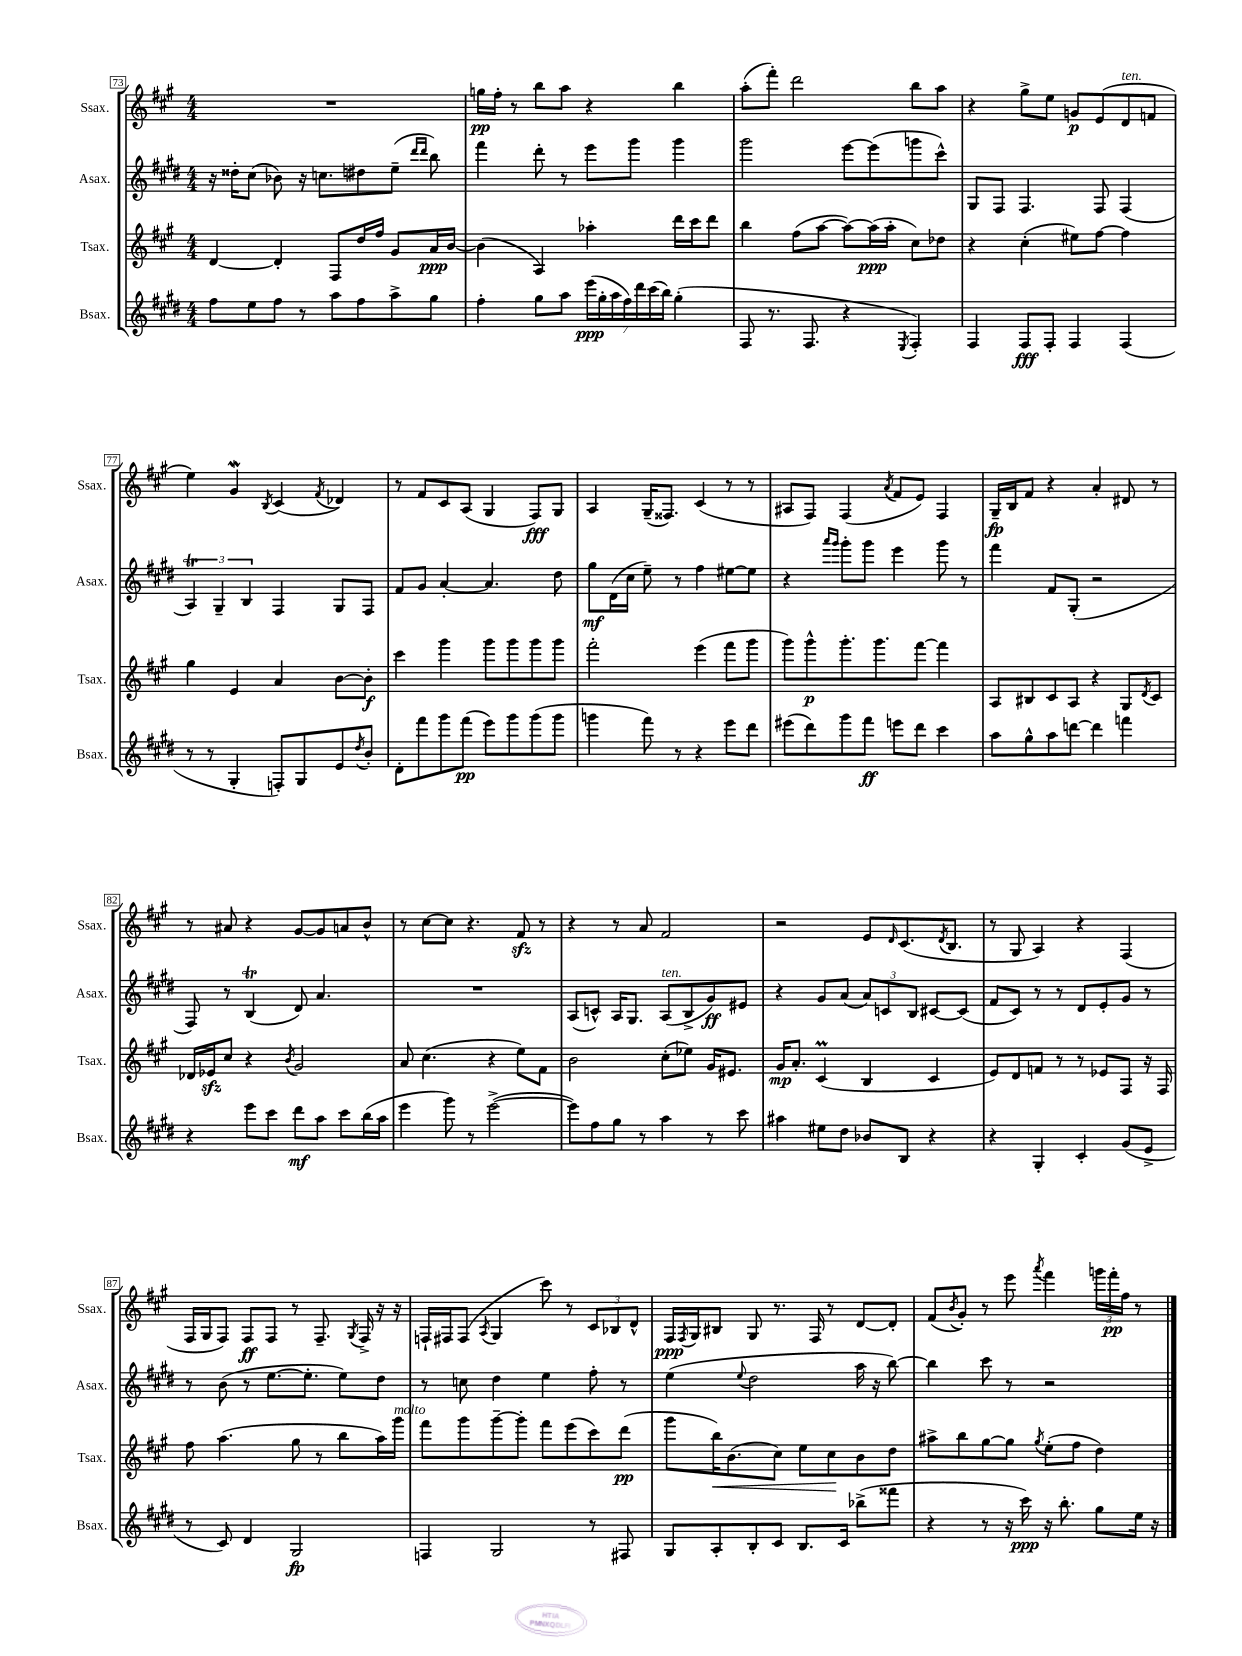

**kern	**dynam	**kern	**dynam	**kern	**dynam	**kern	**dynam
*part4	*part4	*part3	*part3	*part2	*part2	*part1	*part1
*staff4	*staff4	*staff3	*staff3	*staff2	*staff2	*staff1	*staff1
*I"Bsax.	*	*I"Tsax.	*	*I"Asax.	*	*I"Ssax.	*
*I'Bsax.	*	*I'Tsax.	*	*I'Asax.	*	*I'Ssax.	*
*clefG2	*	*clefG2	*	*clefG2	*	*clefG2	*
*k[f#c#g#d#]	*	*k[f#c#g#]	*	*k[f#c#g#d#]	*	*k[f#c#g#]	*
*M4/4	*	*M4/4	*	*M4/4	*	*M4/4	*
=73	=73	=73	=73	=73	=73	=73	=73
8ff#\L	.	[4d/	.	16r	.	1r	.
.	.	.	.	16dd##X'\KL	.	.	.
8ee\	.	.	.	(8cc#\J	.	.	.
8ff#\J	.	4d'/]	.	8b-X\)	.	.	.
8r	.	.	.	16r	.	.	.
.	.	.	.	8.ccn\L	.	.	.
8aa\L	.	8F#/L	.	.	.	.	.
8ff#\	.	16dd/L	.	8dd#X\	.	.	.
.	.	16ff#/JJ	.	.	.	.	.
8aa^\	.	8g#/L	.	(8ee~\J	.	.	.
.	.	.	.	16qqddd#/LL	.	.	.
.	.	.	.	16qqddd#/JJ	.	.	.
8gg#\J	.	16a/L	ppp	8bb\)	.	.	.
.	.	[16b/JJ	.	.	.	.	.
=74	=74	=74	=74	=74	=74	=74	=74
4ff#'\	.	(4b\]	.	4fff#\	.	16ggn\LL	pp
.	.	.	.	.	.	16ff#'\JJ	.
.	.	.	.	.	.	8r	.
8gg#\L	.	4A/)	.	8ddd#'\	.	8bb\L	.
8aa\J	.	.	.	8r	.	8aa\J	.
(28eee\LL	ppp	4aa-X'\	.	8eee\L	.	4r	.
28gg#'\	.	.	.	.	.	.	.
28aa\	.	.	.	.	.	.	.
28ff#\)	.	.	.	.	.	.	.
.	.	.	.	8ggg#\J	.	.	.
28ddd#\	.	.	.	.	.	.	.
(28ccc#\	.	.	.	.	.	.	.
28bb\JJ)	.	.	.	.	.	.	.
(4gg#'\	.	16ddd\LL	.	4ggg#\	.	4bb\	.
.	.	16ccc#\J	.	.	.	.	.
.	.	8ddd\J	.	.	.	.	.
=75	=75	=75	=75	=75	=75	=75	=75
8F#/	.	4bb\	.	2ggg#\	.	(8aa'\L	.
8.r	.	.	.	.	.	8fff#'\J)	.
.	.	(8ff#\L	.	.	.	2ddd\	.
8.F#/	.	.	.	.	.	.	.
.	.	[8aa\J	.	.	.	.	.
4r	.	8aa\L_)	.	[8eee\L	.	.	.
.	.	(16aa\L]	ppp	(8eee\]	.	.	.
.	.	16aa'\JJ	.	.	.	.	.
8qE/	.	.	.	.	.	.	.
4F#'/)	.	8cc#\L)	.	8gggn\	.	8bb\L	.
.	.	8dd-X\J	.	8ccc#^^\J)	.	8aa\J	.
=76	=76	=76	=76	=76	=76	=76	=76
4F#/	.	4r	.	8G#/L	.	4r	.
.	.	.	.	8F#/J	.	.	.
8F#/L	fff	(4cc#'\	.	4.F#/	.	8gg#^\L	.
8F#'/J	.	.	.	.	.	8ee\J	.
4F#/	.	8ee#X\L)	.	.	.	8gn/L	p
.	.	[8ff#\J	.	8F#/	.	(8e/	.
!	!	!	!	!	!	!LO:TX:a:i:t=ten.	!
(4F#/	.	4ff#\]	.	(4F#/	.	8d/	.
.	.	.	.	.	.	8fn/J	.
!!LO:LB:g=z
=77	=77	=77	=77	=77	=77	=77	=77
8r	.	4gg#\	.	6AT/)	.	4ee\)	.
8r	.	.	.	.	.	.	.
.	.	.	.	6G#~/	.	.	.
4G#'/	.	4e/	.	.	.	4g#W/	.
.	.	.	.	6B/	.	.	.
.	.	.	.	.	.	8qB/	.
8Fn'/L)	.	4a/	.	4F#/	.	(4c#/	.
8G#/	.	.	.	.	.	.	.
.	.	.	.	.	.	8qf#/	.
8e/	.	[8b\L	.	8G#/L	.	4d-X/)	.
8qdd#/	.	.	.	.	.	.	.
8b'/J	.	8b'\J]	f	8F#/J	.	.	.
=78	=78	=78	=78	=78	=78	=78	=78
8d#'\L	.	4ccc#\	.	8f#/L	.	8r	.
8fff#\	.	.	.	8g#/J	.	8f#/L	.
8ggg#\	.	4ggg#\	.	[4a'/	.	8c#/	.
(8fff#\J	pp	.	.	.	.	(8A/J	.
8eee\L)	.	8ggg#\L	.	4.a/]	.	4G#/	.
8ggg#\	.	8ggg#\	.	.	.	.	.
(8ggg#\	.	8ggg#\	.	.	.	8F#/L)	fff
8ggg#\J	.	8ggg#\J	.	8dd#\	.	8G#/J	.
=79	=79	=79	=79	=79	=79	=79	=79
4gggn\	.	2fff#'\	.	8gg#\L	mf	4A/	.
.	.	.	.	(16d#\L	.	.	.
.	.	.	.	16cc#\JJ	.	.	.
8fff#\)	.	.	.	8ee~\)	.	(16G#~/KL	.
.	.	.	.	.	.	8.F##X/J)	.
8r	.	.	.	8r	.	.	.
4r	.	(4eee\	.	4ff#\	.	(4c#/	.
8eee\L	.	8fff#\L	.	[8ee#X\L	.	8r	.
8ddd#\J	.	8ggg#\J	.	8ee#\J]	.	8r	.
=80	=80	=80	=80	=80	=80	=80	=80
(8eee#X\L	.	8ggg#\L)	.	4r	.	8A#X/L	.
8ddd#\)	.	8ggg#^^\	p	.	.	8F#/J)	.
.	.	.	.	16qqaaa/LL	.	.	.
.	.	.	.	16qqggg#/JJ	.	.	.
8ggg#\	.	8.ggg#'\	.	8ggg#'\L	.	(4F#/	.
8fff#\J	ff	.	.	8ggg#\J	.	.	.
.	.	8.ggg#\	.	.	.	.	.
.	.	.	.	.	.	8qa/	.
8eeen\L	.	.	.	4eee\	.	8f#/L	.
8ddd#\J	.	[8fff#\J	.	.	.	8e/J)	.
4ccc#\	.	4fff#\]	.	8ggg#\	.	4F#/	.
.	.	.	.	8r	.	.	.
=81	=81	=81	=81	=81	=81	=81	=81
8aa\L	.	8A/L	.	4fff#\	.	16G#~/LL	fp
.	.	.	.	.	.	16B/J	.
8gg#^^\	.	8B#X/	.	.	.	8f#/J	.
8aa\	.	8c#/	.	8f#/L	.	4r	.
[8dddn\J	.	8A/J	.	(8G#'/J	.	.	.
4ddd\]	.	4r	.	2r	.	4a'/	.
4fffn\	.	8G#/L	.	.	.	8d#X/	.
.	.	8qd/	.	.	.	.	.
.	.	8c#/J	.	.	.	8r	.
!!LO:LB:g=z
=82	=82	=82	=82	=82	=82	=82	=82
4r	.	16d-X/LL	.	8F#/)	.	8r	.
.	.	16e-Xzz/J	.	.	.	.	.
.	.	8cc#/J	.	8r	.	8a#X/	.
8eee\L	.	4r	.	(4BT/	.	4r	.
8ccc#\J	.	.	.	.	.	.	.
.	.	8qb/	.	.	.	.	.
8ddd#\L	mf	2g#/	.	8d#/)	.	[8g#/L	.
8aa\J	.	.	.	4.a/	.	8g#/]	.
8ccc#\L	.	.	.	.	.	8an/	.
(16bb\L	.	.	.	.	.	8b^^/J	.
16aa\JJ	.	.	.	.	.	.	.
=83	=83	=83	=83	=83	=83	=83	=83
4eee\	.	8a/	.	1r	.	8r	.
.	.	(4.cc#\	.	.	.	[8cc#\L	.
8ggg#\)	.	.	.	.	.	8cc#\J]	.
8r	.	.	.	.	.	4.r	.
([2eee^\	.	4r	.	.	.	.	.
.	.	8ee\L)	.	.	.	8f#zz/	.
.	.	8f#\J	.	.	.	8r	.
=84	=84	=84	=84	=84	=84	=84	=84
8eee\L])	.	2b\	.	(8A/L	.	4r	.
8ff#\	.	.	.	8cn^^/J)	.	.	.
8gg#\J	.	.	.	16A/KL	.	8r	.
.	.	.	.	8.G#/J	.	.	.
8r	.	.	.	.	.	8a/	.
!	!	!	!	!LO:TX:a:i:t=ten.	!	!	!
4aa\	.	(8cc#'\L	.	(8A/L	.	2f#/	.
.	.	8ee-X\J)	.	8B^/	.	.	.
8r	.	16g#/KL	.	8g#/)	ff	.	.
.	.	8.e#X/J	.	.	.	.	.
8ccc#\	.	.	.	8e#X/J	.	.	.
=85	=85	=85	=85	=85	=85	=85	=85
4aa#X\	.	16g#/KL	mp	4r	.	2r	.
.	.	8.a'/J	.	.	.	.	.
8ee#X\L	.	(4c#m/	.	8g#/L	.	.	.
8dd#\J	.	.	.	(8a/J	.	.	.
8b-X/L	.	4B/	.	12a/L)	.	8e/L	.
.	.	.	.	12cn/	.	.	.
.	.	.	.	.	.	16qqd/	.
8B/J	.	.	.	.	.	(8.c#/	.
.	.	.	.	12B/J	.	.	.
4r	.	4c#/	.	[8c#X/L	.	.	.
.	.	.	.	.	.	8qd/	.
.	.	.	.	.	.	8.B/J	.
.	.	.	.	(8c#/J]	.	.	.
=86	=86	=86	=86	=86	=86	=86	=86
4r	.	8e/L)	.	8f#/L	.	8r	.
.	.	8d/	.	8c#/J)	.	8G#/	.
4G#'/	.	8fn/J	.	8r	.	4A/)	.
.	.	8r	.	8r	.	.	.
4c#'/	.	8r	.	8d#/L	.	4r	.
.	.	8e-X/L	.	8e'/	.	.	.
(8g#/L	.	8F#/J	.	8g#/J	.	(4F#/	.
8e^/J	.	16r	.	8r	.	.	.
.	.	16F#/	.	.	.	.	.
!!LO:LB:g=z
=87	=87	=87	=87	=87	=87	=87	=87
8r	.	8ff#\	.	8r	.	16F#/LL	.
.	.	.	.	.	.	16G#/J	.
8c#/)	.	(4.aa\	.	(8b\	.	8F#/J)	.
4d#/	.	.	.	8r	.	8F#/L	ff
.	.	.	.	[8.ee\L	.	8F#/J	.
2G#/	fp	8gg#\	.	.	.	8r	.
.	.	.	.	8.ee'\J]	.	.	.
.	.	8r	.	.	.	8.F#~/	.
.	.	8bb\L	.	8ee\L)	.	.	.
.	.	.	.	.	.	8qG#/	.
.	.	.	.	.	.	16F#^/	.
.	.	16aa\L)	.	8dd#\J	.	16r	.
!	!	!LO:TX:a:i:t=molto	!	!	!	!	!
.	.	16ggg#\JJ	.	.	.	16r	.
=88	=88	=88	=88	=88	=88	=88	=88
4Fn/	.	8fff#\L	.	8r	.	16Fn`/LL	.
.	.	.	.	.	.	16F#X/J	.
.	.	8ggg#\	.	8ccn\	.	(8F#/J	.
.	.	.	.	.	.	8qA/	.
2G#/	.	[8ggg#~\	.	4dd#\	.	4G#/	.
.	.	8ggg#'\J]	.	.	.	.	.
.	.	8fff#\L	.	4ee\	.	8ccc#\)	.
.	.	(8eee\	.	.	.	8r	.
8r	.	8ccc#\)	.	8ff#'\	.	12c#/L	.
.	.	.	.	.	.	12B-X/	.
8F#X/	.	(8ddd\J	pp	8r	.	.	.
.	.	.	.	.	.	12d^^/J	.
=89	=89	=89	=89	=89	=89	=89	=89
8G#/L	.	8ggg#\L	.	(4ee\	.	16F#/LL	ppp
.	.	.	.	.	.	8qF#/	.
.	.	.	.	.	.	16G#/J	.
!	!	!	!LO:HP:b	!	!	!	!
8A'/	.	16bb\K)	<	.	.	8B#X/J	.
.	.	(8.b\	.	.	.	.	.
.	.	.	.	8qqee/	.	.	.
8B'/	.	.	.	2dd#\	.	8G#/	.
8c#/J	.	8cc#\J)	.	.	.	8.r	.
8.B/L	.	8ee\L	.	.	.	.	.
.	.	.	.	.	.	16F#/	.
.	.	8cc#\	.	.	.	8r	.
16c#/Jk	.	.	.	.	.	.	.
(8bb-X^\L	.	8b\	[	16aa\	.	[8d/L	.
.	.	.	.	16r	.	.	.
8fff##X\J	.	8dd\J	.	[8bb\)	.	8d'/J]	.
=90	=90	=90	=90	=90	=90	=90	=90
4r	.	8aa#X^\L	.	4bb\]	.	(8f#/L	.
.	.	.	.	.	.	8qb/	.
.	.	8bb\	.	.	.	8g#'/J)	.
8r	.	[8gg#\	.	8ccc#\	.	8r	.
16r	.	8gg#\J]	.	8r	.	8eee\	.
16ccc#\)	ppp	.	.	.	.	.	.
.	.	8qgg#/	.	.	.	8qaaa/	.
16r	.	(8ee'\L	.	2r	.	4fff#\	.
8.bb'\	.	.	.	.	.	.	.
.	.	8ff#\J	.	.	.	.	.
8gg#\L	.	4dd\)	.	.	.	24gggn\LL	.
.	.	.	.	.	.	24fff#'\	pp
.	.	.	.	.	.	24ff#\JJ	.
16ee\Jk	.	.	.	.	.	8r	.
16r	.	.	.	.	.	.	.
==	==	==	==	==	==	==	==
*-	*-	*-	*-	*-	*-	*-	*-
